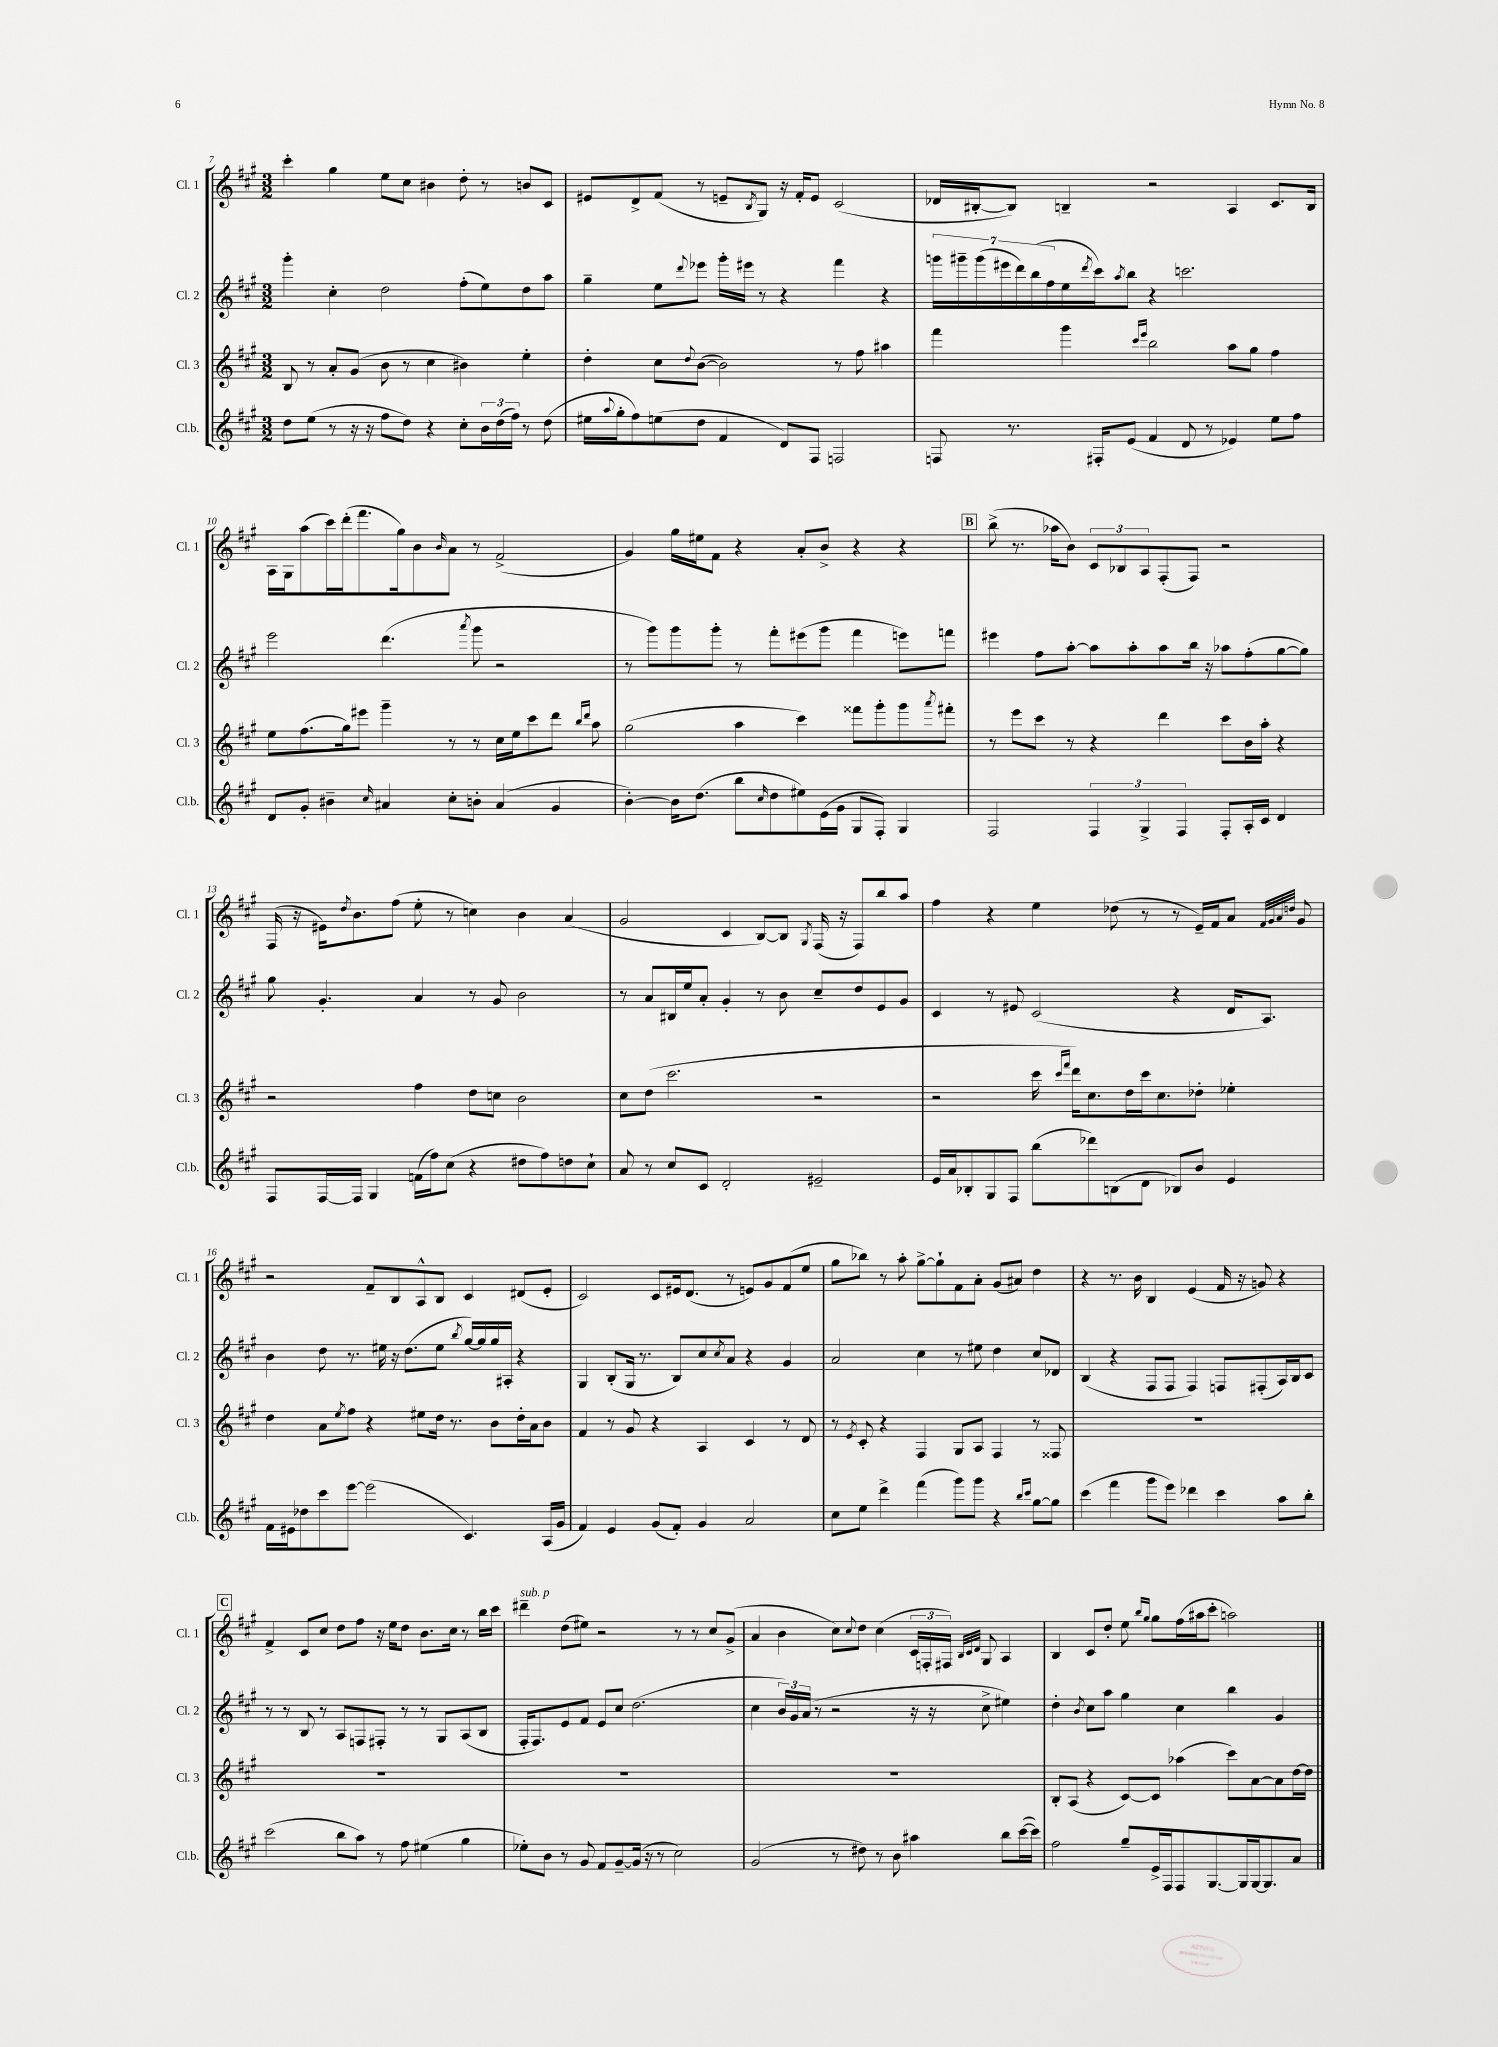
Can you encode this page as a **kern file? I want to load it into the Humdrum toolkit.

**kern	**kern	**kern	**kern
*staff4	*staff3	*staff2	*staff1
*clefG2	*clefG2	*clefG2	*clefG2
*k[f#c#g#]	*k[f#c#g#]	*k[f#c#g#]	*k[f#c#g#]
*M3/2	*M3/2	*M3/2	*M3/2
8dd\L	8B/	4ggg#'\	4ccc#'\
(8ee\J	8r	.	.
8r	8a'/L	4cc#'\	4gg#\
16r	(8g#/J	.	.
16r	.	.	.
8ff#\L	8b\	2dd\	8ee\L
8dd\J)	8r	.	8cc#\J
4r	4cc#\	.	4b#\
8cc#'\L	4b#\)	(8ff#'\L	8dd'\
24b\L	.	8ee\)	8r
(24dd\	.	.	.
24ff#\JJ)	.	.	.
8r	4ee'\	8dd\	8b/L
(8dd\	.	8aa\J	8c#/J
=	=	=	=
16ee#\LL	4dd'\	4gg#~\	8e#/L
8qqaa/	.	.	.
16gg#'\J	.	.	.
8ff#\)	.	.	8d^/
(8ee\	8cc#\L	8ee\L	(8f#/J
.	8qqdd/	8qqddd/	.
8dd\J	([8b\J	8eee-\J	8r
4f#/	2b\])	16ggg#'\LL	8e~/L
.	.	16eee#\JJ	.
.	.	.	8qB/
.	.	8r	8G#/J)
8d/L)	.	4r	16r
.	.	.	16f#'/LK
8F#/J	.	.	8e/J
2F/	8r	4fff#\	(2c#/
.	8ff#\	.	.
.	4aa#\	4r	.
=	=	=	=
8F/	4fff#\	28ggg\LL	16d-/LL
.	.	28ggg#~\	.
.	.	.	[16B#'/J
.	.	(28ggg#\	.
.	.	28eee#\	.
8.r	.	.	8B#/]J)
.	.	28ddd\)	.
.	.	(28bb\	.
.	.	28ff#\	.
.	4ggg#\	16ee\	4B~/
.	.	8qddd/	.
16F#'/LK	.	16ccc#\J)	.
.	.	8qaa/	.
(8e/J	.	8bb\J	.
.	16qqccc#/LL	.	.
.	16qqeee/JJ	.	.
4f#/	2bb\	4r	2r
8d/	.	2.ccc\	.
8r	.	.	.
4e-/)	8aa\L	.	4A/
.	8gg#\J	.	.
8ee\L	4ff#\	.	8.c#/L
8ff#\J	.	.	.
.	.	.	16B/Jk
=	=	=	=
8d/L	8ee\L	2eee\	16A\LL
.	.	.	16G#\J
8g#'/J	(8.ff#\	.	(8aa\
4b#~\	.	.	16ccc#\L)
.	16gg#\k)	.	(16ddd'\J
.	8eee#\J	.	8.fff#\
16qqcc#/	.	.	.
4a#/	4ggg#~\	(4.ddd\	.
.	.	.	16gg#\k)
.	.	.	8b\
.	.	.	16qqb/
8cc#'\L	8r	.	8a\J
.	.	8qaaa/	.
8b'\J	8r	8ggg#\	8r
(4a#/	16cc#\LL	2r	(2f#^/
.	16ee\J	.	.
.	8ccc#\	.	.
4g#/	8ddd\J	.	.
.	16qqbb/LL	.	.
.	16qqddd/JJ	.	.
.	8aa\	.	.
=	=	=	=
[4b'\)	(2gg#\	8r	4g#/)
.	.	8ggg#\L)	.
16b\]LK	.	8ggg#\	16gg#\LL
(8.dd\J	.	.	16ee#\J
.	.	8ggg#'\J	8f#\J
8bb\L	4aa\	8r	4r
16qqcc#/	.	.	.
8dd\	.	8fff#'\L	.
8ee#\)	4ccc#\)	(8eee#\	8a'/L
(16e\L	.	8ggg#\J	8b^/J
16g#\JJ	.	.	.
8G#/L	8fff##\L	4fff#\	4r
8F#'/J)	8ggg#'\	.	.
4G#/	8ggg#\	8eee\L)	4r
.	8qaaa/	.	.
.	8fff#'\J	8fff\J	.
=	=	=	=
2F#/	8r	4eee#\	(8bb^\
.	8eee\L	.	8.r
.	8ccc#\J	8ff#\L	.
.	.	.	16aa-\LK
.	8r	[8aa'\J	8b\J)
6F#/	4r	8aa\]L	12c#/L
.	.	.	12B-/
.	.	8aa'\	.
6G#^/	.	.	12A/
.	4ddd\	8aa\	(8F#'/
6F#/	.	.	.
.	.	16bb\Jk	8F#/J)
.	.	16r	.
8F#'/L	8ccc#\L	8aa-\L	2r
16A'/L	16b\L	(8ff#'\	.
16c#/JJ	16aa'\JJ	.	.
4d/	4r	[8gg#\	.
.	.	8gg#\]J)	.
=	=	=	=
8F#/L	2r	8gg#\	(16F#/
.	.	.	16r
[16F#/L	.	4.g#'/	16e#\LK)
.	.	.	8qdd/
16F#/]JJ	.	.	8.b\
4G#/	.	.	.
.	.	.	(8ff#\J
(16f\LL	4ff#\	4a/	8ee'\
16ff#\J)	.	.	.
(8cc#\J	.	.	8r
4r	8dd\L	8r	4cc\)
.	8cc\J	8g#/	.
8dd#\L	2b\	2b\	4b\
8ff#\)	.	.	.
8dd\	.	.	(4a/
8cc#`\J	.	.	.
=	=	=	=
8a/	8cc#\L	8r	2g#/
8r	(8dd\J	8a/L	.
8cc#/L	2.ccc#\	16B#/L	.
.	.	16ee/J	.
8c#/J	.	8a'/J	.
2d'/	.	4g#'/	4c#/
.	.	8r	[8B/L)
.	.	8b\	8B/]J
.	.	.	8qG#/
2e#~/	2r	8cc#~/L	(16F#/
.	.	.	16r
.	.	8dd/	8F#/L)
.	.	8e/	8bb/
.	.	8g#/J	8aa/J
=	=	=	=
16e/LL	2r	4c#/	4ff#\
16a/J	.	.	.
8B-'/	.	.	.
8G#/	.	8r	4r
8F#/J	.	8e#/	.
(8bb\L	16ccc#\	(2c#/	4ee\
.	16qqccc#/LL	.	.
.	16qqfff#/JJ	.	.
.	16ddd\LK)	.	.
8ddd-\)	8.cc#\	.	.
(8B\	.	.	(8dd-\
.	16dd\L	.	.
8d\J	16ccc#\J	.	8r
.	8.cc#\	.	.
8B-/L)	.	4r	8r
8b/J	8dd-'\J	.	16e~/LL)
.	.	.	16f#/J
4e/	4ee-'\	16d/LK	8a/J
.	.	8.A/J)	.
.	.	.	32qqf#/LLL
.	.	.	32qqg#/
.	.	.	32qqa/
.	.	.	32qqdd/JJJ
.	.	.	8g#/
=	=	=	=
16f#\LL	4dd\	4b\	2r
16e#\J	.	.	.
8dd-\	.	.	.
8ccc#\	8a\L	8dd\	.
.	8qee/	.	.
[8eee\J	8ff#\J	8.r	.
(2eee\]	4r	.	8f#~/L
.	.	16ee#\	.
.	.	16r	8B/
.	.	(8.dd\L	.
.	8ee#\L	.	8A^^/
.	16dd\Jk	8ee#\J	8B/J
.	8.r	.	.
.	.	8qbb/	.
4.c#/)	.	[16gg#/LL)	4c#/
.	.	16gg#/]	.
.	8b\L	16gg#/	.
.	.	16A#'/JJ	.
.	16dd'\L	4r	(8d#/L
.	16a\J	.	.
(16A/LL	8b\J	.	8e'/J
16g#/JJ	.	.	.
=	=	=	=
4f#/)	4f#/	4G#/	2c#/)
4e/	8r	(8B'/L	.
.	8g#/	16G#/Jk	.
.	.	8.r	.
(8g#/L	4r	.	8c#/L
8f#'/J)	.	8B/L)	16e#/k
.	.	.	(8.d/J
4g#/	4A/	8cc#/	.
.	.	8qcc#/	.
.	.	8a/J	8r
2a/	4c#/	4r	8e/L)
.	.	.	8g#/
.	8r	4g#/	(8f#/
.	8d/	.	8ee/J
=	=	=	=
8cc#\L	8r	2a/	8gg#\L
.	8qe/	.	.
8ee\J	8c#'/	.	8bb-\J)
4ddd^\	4r	.	8r
.	.	.	8aa'\
(4fff#\	4F#/	4cc#\	[8gg#^\L
.	.	.	8gg#`\]
8ggg#\L)	8G#/L	8r	8f#\
8ggg#\J	8A/J	8ee#\	8a'\J
4r	4F#/	4dd\	(8g#/L
.	.	.	8a#/J)
16qqbb/LL	.	.	.
16qqccc#/JJ	.	.	.
[8gg#\L	8r	8cc#/L	4dd\
8gg#\]J	8F##/	8d-/J	.
=	=	=	=
(4ccc#\	1.r	(4B/	4r
4fff#\	.	4r	8.r
.	.	.	16b\
8ggg#\L	.	8F#/L	4B/
8eee\J)	.	8F#/J	.
4ddd-\	.	4F#/)	(4e/
4ccc#\	.	8F/L	16f#/
.	.	.	16r
.	.	(8F#'/	8g/)
8aa\L	.	16A/L)	4r
.	.	16B/J	.
8bb'\J	.	8c#/J	.
=	=	=	=
(2ccc#\	1.r	8r	4f#^/
.	.	8r	.
.	.	8B/	8c#/L
.	.	8r	8cc#/J
8bb\L	.	8A/L	8dd\L
8aa\J)	.	8F/	8ff#\J
8r	.	8F#'/J	16r
.	.	.	16ee\LK
8ff#\	.	8r	8dd\J
(4ee#\	.	8r	8.b\L
.	.	8G#/L	.
.	.	.	16cc#\Jk
4gg#\	.	(8A/	8r
.	.	8B/J	16bb\LL
.	.	.	16ccc#\JJ
=	=	=	=
8ee-'\L)	1.r	16F#'/LK	4ddd#~\
.	.	8.F#/)	.
8b\J	.	.	.
8r	.	8e/	(8dd\L
8g#/	.	8f#/J	8ee#\J)
8f#/L	.	8e/L	2r
[8g#~/	.	8cc#/J	.
(16g#/]Jk	.	(2.dd\	.
16r	.	.	.
8r	.	.	.
2cc#\)	.	.	8r
.	.	.	8r
.	.	.	8cc#/L
.	.	.	(8g#^/J
=	=	=	=
(2g#/	1.r	4cc#\	4a/
.	.	24b/LL)	4b\
.	.	24g#/	.
.	.	(24a/JJ	.
.	.	8r	.
8r	.	2r	8cc#\L)
.	.	.	8qqcc#/
8dd#\)	.	.	8dd\J
8r	.	.	(4cc#\
8b\	.	.	.
4aa#\	.	16r	24c#/LL
.	.	.	24F'/
.	.	16r	.
.	.	.	24F#/JJ)
.	.	.	32qqB/LLL
.	.	.	32qqc#/
.	.	.	32qqd/JJJ
.	.	8cc#^\	8G#/
8bb\L	.	4ee#\)	4A/
([16ccc#\L	.	.	.
16ccc#\]JJ)	.	.	.
=	=	=	=
2ff#\	8B'/L	4dd'\	4B/
.	(8A/J	.	.
.	.	8qb/	.
.	4r	8cc#\L	8c#/L
.	.	8aa\J	8dd'/J
8gg#~/L	[8c#/L)	4gg#\	8ee\
.	.	.	16qqbb/LL
.	.	.	16qqgg#/JJ
16e^/L	8c#/]J	.	8gg#\L
16F#/J	.	.	.
8F#/	(4aa-\	4cc#\	(16ff#\L
.	.	.	16aa#\J
[8.G#/	.	.	8ccc#'\J
.	8ccc#\L)	4bb\	2aa\)
16G#/]L	.	.	.
[16G#/J	[8a\	.	.
8.G#/]	.	.	.
.	8a\]	4g#/	.
8a/J	[16dd\L	.	.
.	16dd\]JJ	.	.
==	==	==	==
*-	*-	*-	*-
